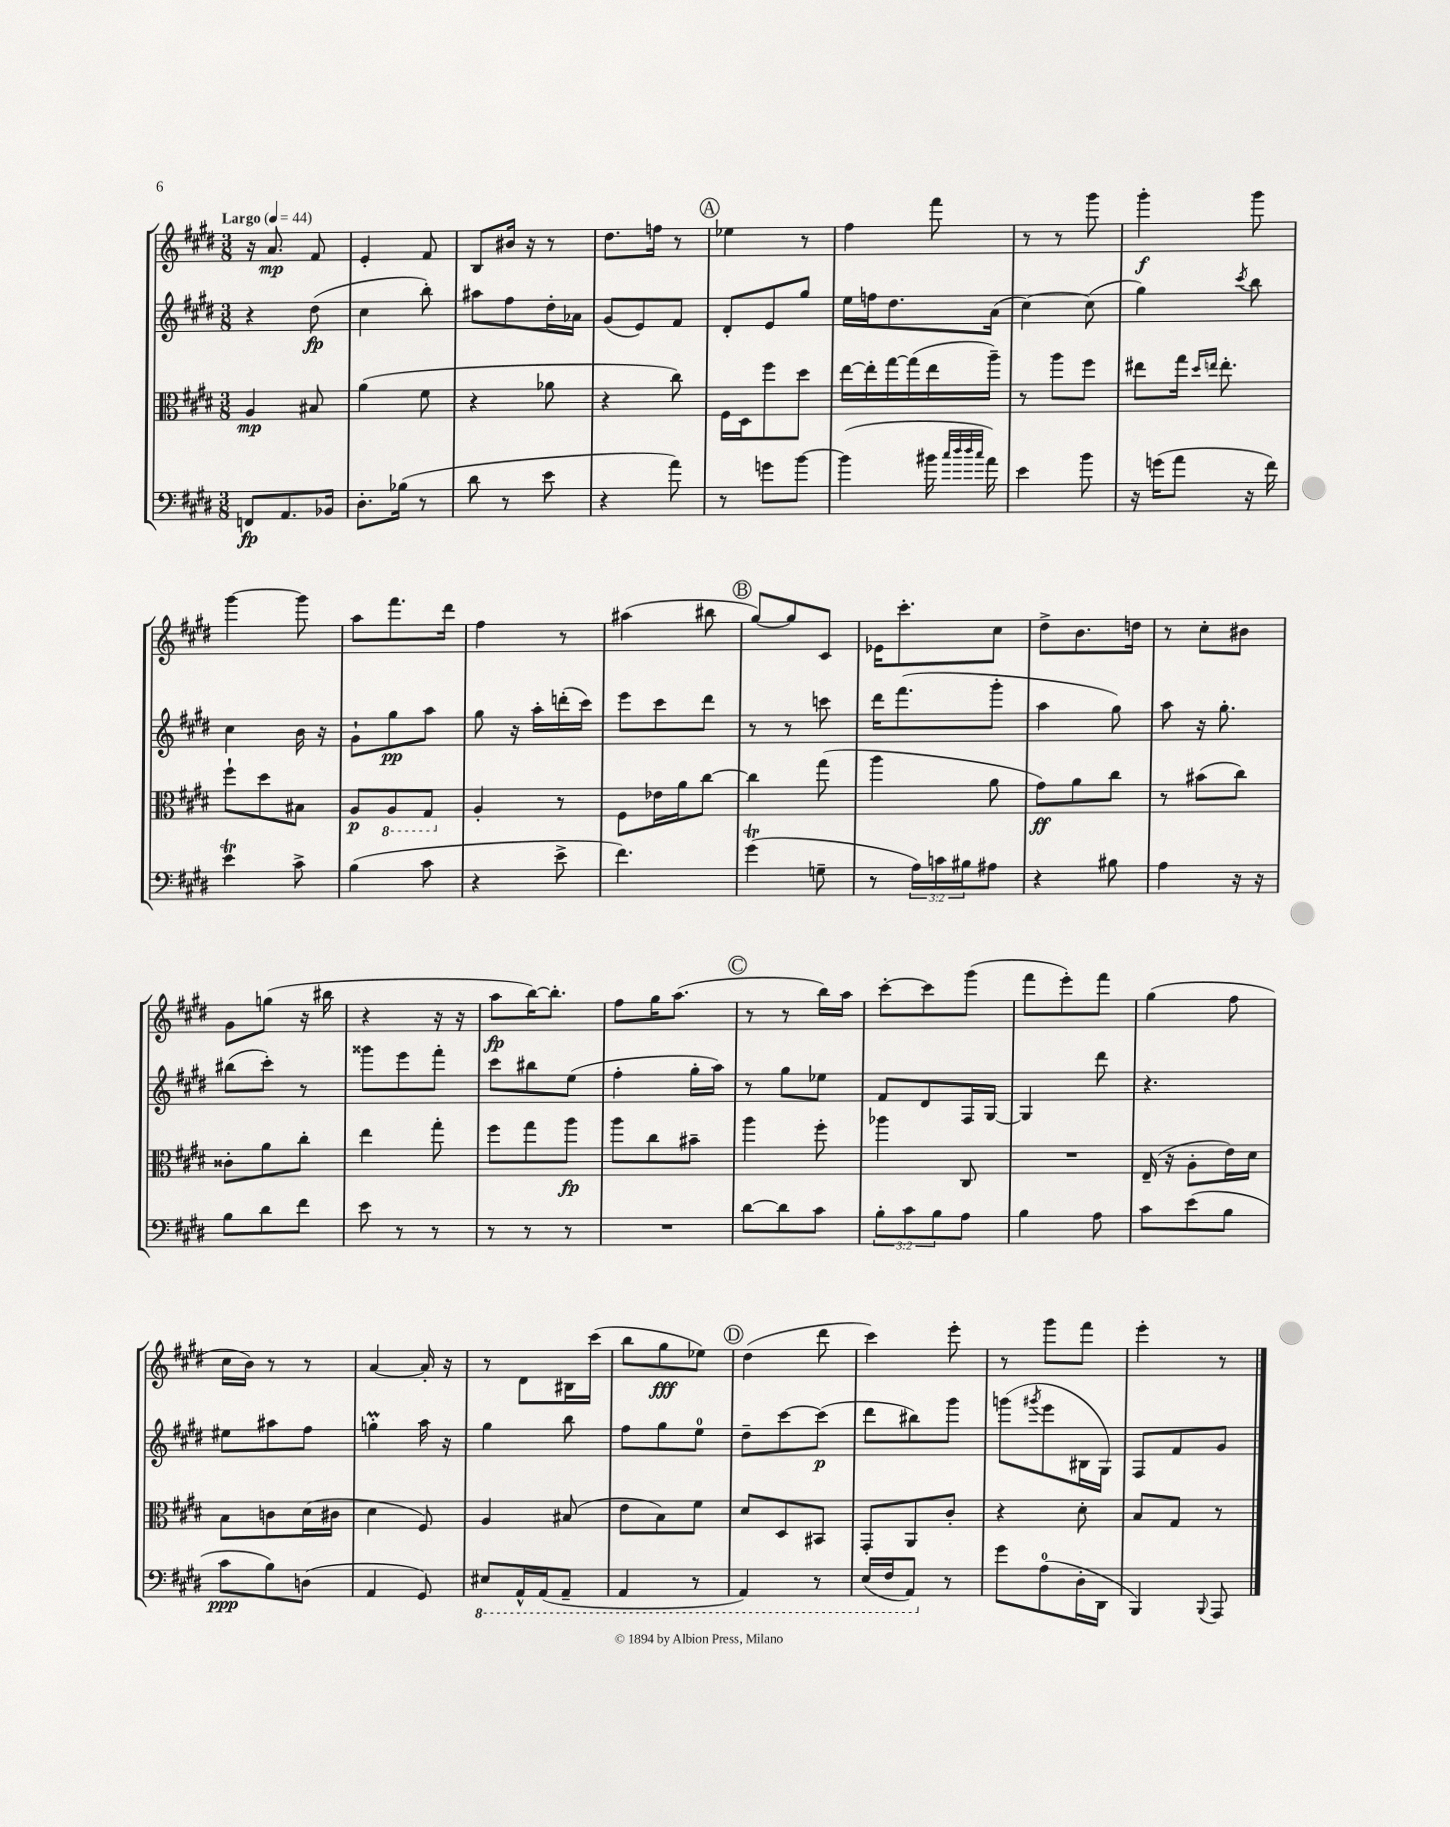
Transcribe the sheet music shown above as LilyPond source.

<<
\new StaffGroup <<
\new Staff = "s0" {
    \clef treble \key e \major \numericTimeSignature \time 3/8 \tempo "Largo" 4 = 44
    r16 a'8.\mp fis'8 |
    e'4-. fis'8 |
    b8 bis'16 r16 r8 |
    dis''8. f''16 r8 |
    \mark \markup { \circle "A" } ees''4 r8 |
    fis''4 fis'''8 |
    r8 r8 gis'''8 |
    gis'''4-.\f gis'''8 |
    gis'''4~ gis'''8 |
    a''8 fis'''8. dis'''16 |
    fis''4 r8 |
    ais''4( bis''8 |
    \mark \markup { \circle "B" } gis''8~) gis''8 cis'8 |
    ees'16 cis'''8.-. cis''8 |
    dis''8-> b'8. d''16 |
    r8 cis''8-. bis'8 |
    gis'8 g''8( r16 bis''16 |
    r4 r16 r16 |
    a''8\fp b''16~) b''8.-. |
    fis''8 gis''16 a''8.( |
    \mark \markup { \circle "C" } r8 r8 b''16) a''16 |
    cis'''8~-. cis'''8 gis'''8( |
    fis'''8 e'''8-.) fis'''8 |
    gis''4( fis''8 |
    cis''16 b'16) r8 r8 |
    a'4~ a'16-. r16 |
    r8 dis'8 bis16 cis'''16( |
    b''8 gis''8\fff ees''8) |
    \mark \markup { \circle "D" } dis''4( dis'''8 |
    cis'''4) e'''8-. |
    r8 gis'''8 fis'''8 |
    e'''4-. r8 \bar "|." |
}
\new Staff = "s1" {
    \clef treble \key e \major \numericTimeSignature \time 3/8
    r4 dis''8\fp( |
    cis''4 b''8-.) |
    ais''8 fis''8 dis''16-. aes'16 |
    gis'8( e'8) fis'8 |
    \mark \markup { \circle "A" } dis'8-. e'8 gis''8 |
    e''16 f''16 dis''8. a'16( |
    cis''4~) cis''8( |
    gis''4) \acciaccatura { cis'''8 } b''8 |
    cis''4 b'16 r16 |
    gis'8-! gis''8\pp a''8 |
    gis''8 r16 a''16-. d'''16-.( cis'''16) |
    e'''8 cis'''8 dis'''8 |
    \mark \markup { \circle "B" } r8 r8 c'''8 |
    dis'''16 fis'''8.( gis'''8-. |
    a''4 gis''8) |
    a''8 r16 gis''8.-. |
    bis''8( cis'''8-.) r8 |
    gisis'''8 e'''8 fis'''8-. |
    cis'''8 bis''8 e''8( |
    fis''4-. gis''16-. a''16) |
    \mark \markup { \circle "C" } r8 gis''8 ees''8 |
    fis'8 dis'8 fis16 gis16~ |
    gis4 dis'''8 |
    r4. |
    eis''8 ais''8 fis''8 |
    g''4-.\prall a''16 r16 |
    gis''4 b''8 |
    fis''8 gis''8 e''8-0 |
    \mark \markup { \circle "D" } dis''8-- cis'''8~ cis'''8\p( |
    dis'''8 bis''8) gis'''8 |
    g'''8( \acciaccatura { gis'''8 } e'''8 bis16 gis16) |
    fis8 fis'8 gis'8 \bar "|." |
}
\new Staff = "s2" {
    \clef alto \key e \major \numericTimeSignature \time 3/8
    a4\mp bis8 |
    a'4( fis'8 |
    r4 aes'8 |
    r4 cis''8) |
    \mark \markup { \circle "A" } fis16 dis16 fis''8 dis''8 |
    e''16~ e''16-. gis''16~ gis''16( e''16 a''16--) |
    r8 a''8 fis''8 |
    eis''8 gis''16 \grace { dis''16 e''16 } e''8.-. |
    fis''8-! dis''8 bis8 |
    a8\p \ottava #-1 a,8 gis,8 \ottava #0 |
    a4-. r8 |
    fis8 ees'16 a'16 cis''8~ |
    \mark \markup { \circle "B" } cis''4 gis''8( |
    a''4 a'8 |
    gis'8\ff) a'8 cis''8 |
    r8 bis'8( cis''8) |
    cisis'8-. a'8 cis''8-. |
    e''4 gis''8-. |
    fis''8 gis''8 a''8\fp |
    a''8 cis''8 bis'8-- |
    \mark \markup { \circle "C" } a''4 fis''8-. |
    aes''4 cis8 |
    R4. |
    e16--( r16 a8-. e'16) dis'16 |
    b8 c'8 dis'16( cis'16 |
    dis'4 fis8) |
    a4 bis8( |
    e'8 b8) fis'8 |
    \mark \markup { \circle "D" } dis'8 dis8 bis,8 |
    gis,8-. a,8 cis'8-. |
    r4 dis'8-. |
    b8 gis8 r8 \bar "|." |
}
\new Staff = "s3" {
    \clef bass \key e \major \numericTimeSignature \time 3/8 \override Staff.TupletNumber.text = #tuplet-number::calc-fraction-text
    f,8\fp a,8. bes,16 |
    dis8.-. bes16( r8 |
    dis'8 r8 e'8 |
    r4 a'8) |
    \mark \markup { \circle "A" } r8 g'8 b'8~ |
    b'4( bis'16 \grace { cis''32 dis''32 dis''32 cis''32 } a'16) |
    e'4 b'8 |
    r16 g'16( a'8 r16 fis'16) |
    e'4\trill cis'8-> |
    b4( cis'8 |
    r4 e'8-> |
    fis'4.) |
    \mark \markup { \circle "B" } gis'4\trill( g8-- |
    r8 \tuplet 3/2 { a16) c'16 bis16 } ais8 |
    r4 bis8 |
    a4 r16 r16 |
    b8 dis'8 fis'8 |
    e'8 r8 r8 |
    r8 r8 r8 |
    R4. |
    \mark \markup { \circle "C" } dis'8~ dis'8 cis'8 |
    \tuplet 3/2 { b8-. cis'8 b8 } a8 |
    b4 a8 |
    cis'8 e'8( b8 |
    cis'8\ppp b8) d8( |
    a,4 gis,8) |
    \ottava #-1 eis,8 a,,16-^ a,,16( a,,8-- |
    a,,4 r8 |
    \mark \markup { \circle "D" } a,,4) r8 |
    e,16( fis,16 a,,8) \ottava #0 r8 |
    gis'8 a8-0( dis16-. dis,16 |
    b,,4) \appoggiatura { b,,8 } a,,8 \bar "|." |
}
>>
>>
\layout { \context { \Score \remove "Bar_number_engraver" } }
